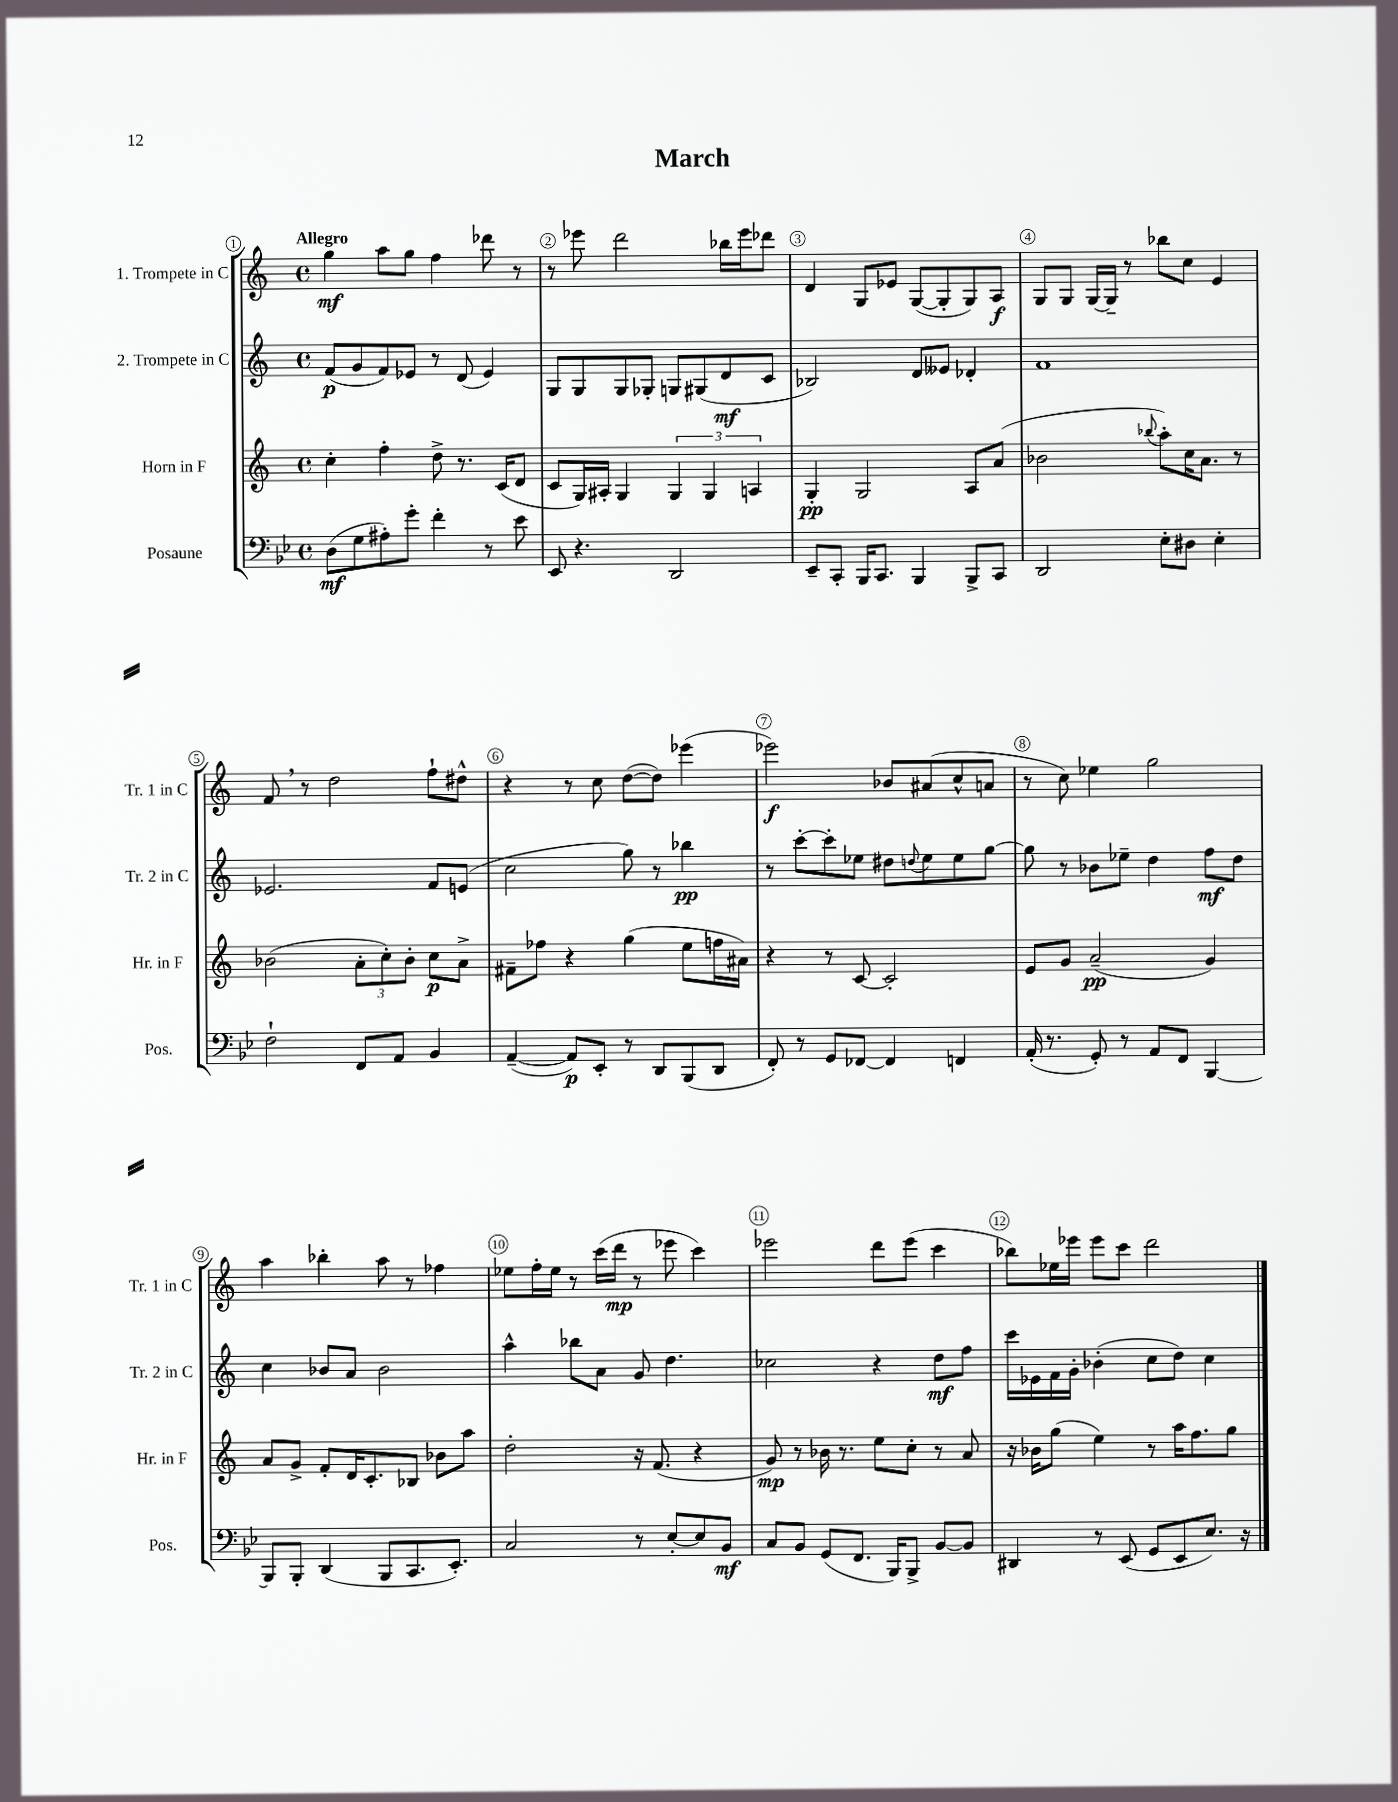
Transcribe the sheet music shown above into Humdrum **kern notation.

**kern	**dynam	**kern	**dynam	**kern	**dynam	**kern	**dynam
*part4	*part4	*part3	*part3	*part2	*part2	*part1	*part1
*staff4	*staff4	*staff3	*staff3	*staff2	*staff2	*staff1	*staff1
*I"Posaune	*	*I"Horn in F	*	*I"2. Trompete in C	*	*I"1. Trompete in C	*
*I'Pos.	*	*I'Hr. in F	*	*I'Tr. 2 in C	*	*I'Tr. 1 in C	*
*clefF4	*	*clefG2	*	*clefG2	*	*clefG2	*
*k[b-e-]	*	*k[]	*	*k[]	*	*k[]	*
*M4/4	*	*M4/4	*	*M4/4	*	*M4/4	*
*met(c)	*	*met(c)	*	*met(c)	*	*met(c)	*
=1	=1	=1	=1	=1	=1	=1	=1
!	!	!	!	!	!	!LO:TX:a:B:t=Allegro	!
(8D\L	mf	4cc'\	.	(8f/L	p	4gg\	mf
8G\	.	.	.	8g/	.	.	.
8A#X'\)	.	4ff'\	.	8f/)	.	8aa\L	.
8g'\J	.	.	.	8e-X/J	.	8gg\J	.
4f'\	.	8dd^\	.	8r	.	4ff\	.
.	.	8.r	.	(8d/	.	.	.
8r	.	.	.	4e-/)	.	8ddd-X\	.
.	.	(16c/KL	.	.	.	.	.
8e-\	.	8d/J	.	.	.	8r	.
=2	=2	=2	=2	=2	=2	=2	=2
8EE-/	.	8c/L	.	8G/L	.	8r	.
4.r	.	16G/L)	.	8G/	.	8eee-X\	.
.	.	16A#X'/JJ	.	.	.	.	.
.	.	4G/	.	8G/	.	2ddd\	.
.	.	.	.	8G-X'/J	.	.	.
2DD/	.	6G/	.	8Gn/L	.	.	.
.	.	.	.	(8G#X/	.	.	.
.	.	6G/	.	.	.	.	.
.	.	.	.	8d/	mf	16bb-X\LL	.
.	.	.	.	.	.	16eee-\J	.
.	.	6An/	.	.	.	.	.
.	.	.	.	8c/J	.	8ddd-X\J	.
=3	=3	=3	=3	=3	=3	=3	=3
8EE-~/L	.	4G'/	pp	2B-X/)	.	4d/	.
8CC'/J	.	.	.	.	.	.	.
16BBB-/KL	.	2G/	.	.	.	8G/L	.
8.CC/J	.	.	.	.	.	.	.
.	.	.	.	.	.	8e-X/J	.
4BBB-/	.	.	.	8d/L	.	([8G/L	.
.	.	.	.	8e--X/J	.	8G'/]	.
8BBB-^/L	.	8A/L	.	4d-X'/	.	8G/)	.
8CC/J	.	(8a/J	.	.	.	8A/J	f
=4	=4	=4	=4	=4	=4	=4	=4
2DD/	.	2b-X\	.	1f	.	8G/L	.
.	.	.	.	.	.	8G/J	.
.	.	.	.	.	.	[16G/LL	.
.	.	.	.	.	.	16G~/JJ]	.
.	.	.	.	.	.	8r	.
.	.	8qqbb-X/	.	.	.	.	.
8E-'\L	.	8aa'\L)	.	.	.	8bb-X\L	.
8D#X\J	.	16cc\K	.	.	.	8cc\J	.
.	.	8.a\J	.	.	.	.	.
4E-'\	.	.	.	.	.	4e/	.
.	.	8r	.	.	.	.	.
!!LO:LB:g=z
=5	=5	=5	=5	=5	=5	=5	=5
2F`\	.	(2b-X\	.	2.e-X/	.	8f,/	.
.	.	.	.	.	.	8r	.
.	.	.	.	.	.	2dd\	.
8FF/L	.	12a'\L	.	.	.	.	.
.	.	12cc'\)	.	.	.	.	.
8AA/J	.	.	.	.	.	.	.
.	.	12b-'\J	.	.	.	.	.
4BB-/	.	8cc\L	p	8f/L	.	8ff`\L	.
.	.	8a^\J	.	(8en/J	.	8dd#X^^\J	.
=6	=6	=6	=6	=6	=6	=6	=6
([4AA~/	.	8f#X~\L	.	2cc\	.	4r	.
.	.	8ff-X\J	.	.	.	.	.
8AA/L])	p	4r	.	.	.	8r	.
8EE-'/J	.	.	.	.	.	8cc\	.
8r	.	(4gg\	.	8gg\)	.	([8dd\L	.
8DD/L	.	.	.	8r	.	8dd\J])	.
(8BBB-/	.	8ee\L	.	4bb-X\	pp	(4eee-X\	.
8DD/J	.	16ffn\L	.	.	.	.	.
.	.	16a#X\JJ)	.	.	.	.	.
=7	=7	=7	=7	=7	=7	=7	=7
8FF'/)	.	4r	.	8r	.	2eee-X\)	f
8r	.	.	.	[8ccc'\L	.	.	.
8GG/L	.	8r	.	8ccc'\]	.	.	.
[8FF-X/J	.	[8c/	.	8ee-X\J	.	.	.
4FF-/]	.	2c'/]	.	8dd#X\L	.	8b-X/L	.
.	.	.	.	8qqddn/	.	.	.
.	.	.	.	8ee-\	.	(8a#X/	.
4FFn/	.	.	.	8ee-\	.	8cc^^/	.
.	.	.	.	[8gg\J	.	8an/J	.
=8	=8	=8	=8	=8	=8	=8	=8
(16AA'/	.	8e/L	.	8gg\]	.	8r	.
8.r	.	.	.	.	.	.	.
.	.	8g/J	.	8r	.	8cc\)	.
8GG'/)	.	(2a~/	pp	8b-X\L	.	4ee-X\	.
8r	.	.	.	8ee-X~\J	.	.	.
8AA/L	.	.	.	4dd\	.	2gg\	.
8FF/J	.	.	.	.	.	.	.
[4BBB-/	.	4g/)	.	8ff\L	mf	.	.
.	.	.	.	8dd\J	.	.	.
!!LO:LB:g=z
=9	=9	=9	=9	=9	=9	=9	=9
8BBB-/L]	.	8a/L	.	4cc\	.	4aa\	.
8BBB-'/J	.	8g^/J	.	.	.	.	.
(4DD/	.	8f'/L	.	8b-X/L	.	4bb-X'\	.
.	.	16d/K	.	8a/J	.	.	.
.	.	8.c'/	.	.	.	.	.
8BBB-/L	.	.	.	2b-\	.	8aa\	.
8.CC/	.	8B-X/J	.	.	.	8r	.
.	.	8b-X\L	.	.	.	4ff-X\	.
8.EE-'/J)	.	.	.	.	.	.	.
.	.	8aa\J	.	.	.	.	.
=10	=10	=10	=10	=10	=10	=10	=10
2C/	.	2dd'\	.	4aa^^\	.	8ee-X\L	.
.	.	.	.	.	.	16ff'\L	.
.	.	.	.	.	.	16ee-\JJ	.
.	.	.	.	8bb-X\L	.	8r	.
.	.	.	.	8a\J	.	(16ccc\LL	.
.	.	.	.	.	.	16ddd\JJ	mp
8r	.	16r	.	8g/	.	8r	.
.	.	(8.f/	.	.	.	.	.
[8E-'/L	.	.	.	4.dd\	.	8eee-X\	.
8E-/]	.	4r	.	.	.	4ccc\)	.
8BB-/J	mf	.	.	.	.	.	.
=11	=11	=11	=11	=11	=11	=11	=11
8C/L	.	8g/)	mp	2cc-X\	.	2eee-X\	.
8BB-/J	.	8r	.	.	.	.	.
(8GG/L	.	16b-X\	.	.	.	.	.
.	.	8.r	.	.	.	.	.
8.FF/J	.	.	.	.	.	.	.
.	.	8ee\L	.	4r	.	8ddd\L	.
16BBB-/KL)	.	.	.	.	.	.	.
8BBB-^/J	.	8cc'\J	.	.	.	(8eee-\J	.
[8BB-/L	.	8r	.	8dd\L	mf	4ccc\	.
8BB-/J]	.	8a/	.	8ff\J	.	.	.
=12	=12	=12	=12	=12	=12	=12	=12
4DD#X/	.	16r	.	16ccc\LL	.	8bb-X\L)	.
.	.	16b-X\KL	.	16e-X\	.	.	.
.	.	(8gg\J	.	16f\	.	16ee-X\L	.
.	.	.	.	16g'\JJ	.	16eee-X\JJ	.
8r	.	4ee\)	.	(4b-X'\	.	8eee-\L	.
(8EE-/	.	.	.	.	.	8ccc\J	.
8GG/L	.	8r	.	8cc\L	.	2ddd\	.
8EE-/	.	16aa\KL	.	8dd\J)	.	.	.
.	.	8.ff\	.	.	.	.	.
8.E-/J)	.	.	.	4cc\	.	.	.
.	.	8gg\J	.	.	.	.	.
16r	.	.	.	.	.	.	.
==	==	==	==	==	==	==	==
*-	*-	*-	*-	*-	*-	*-	*-
